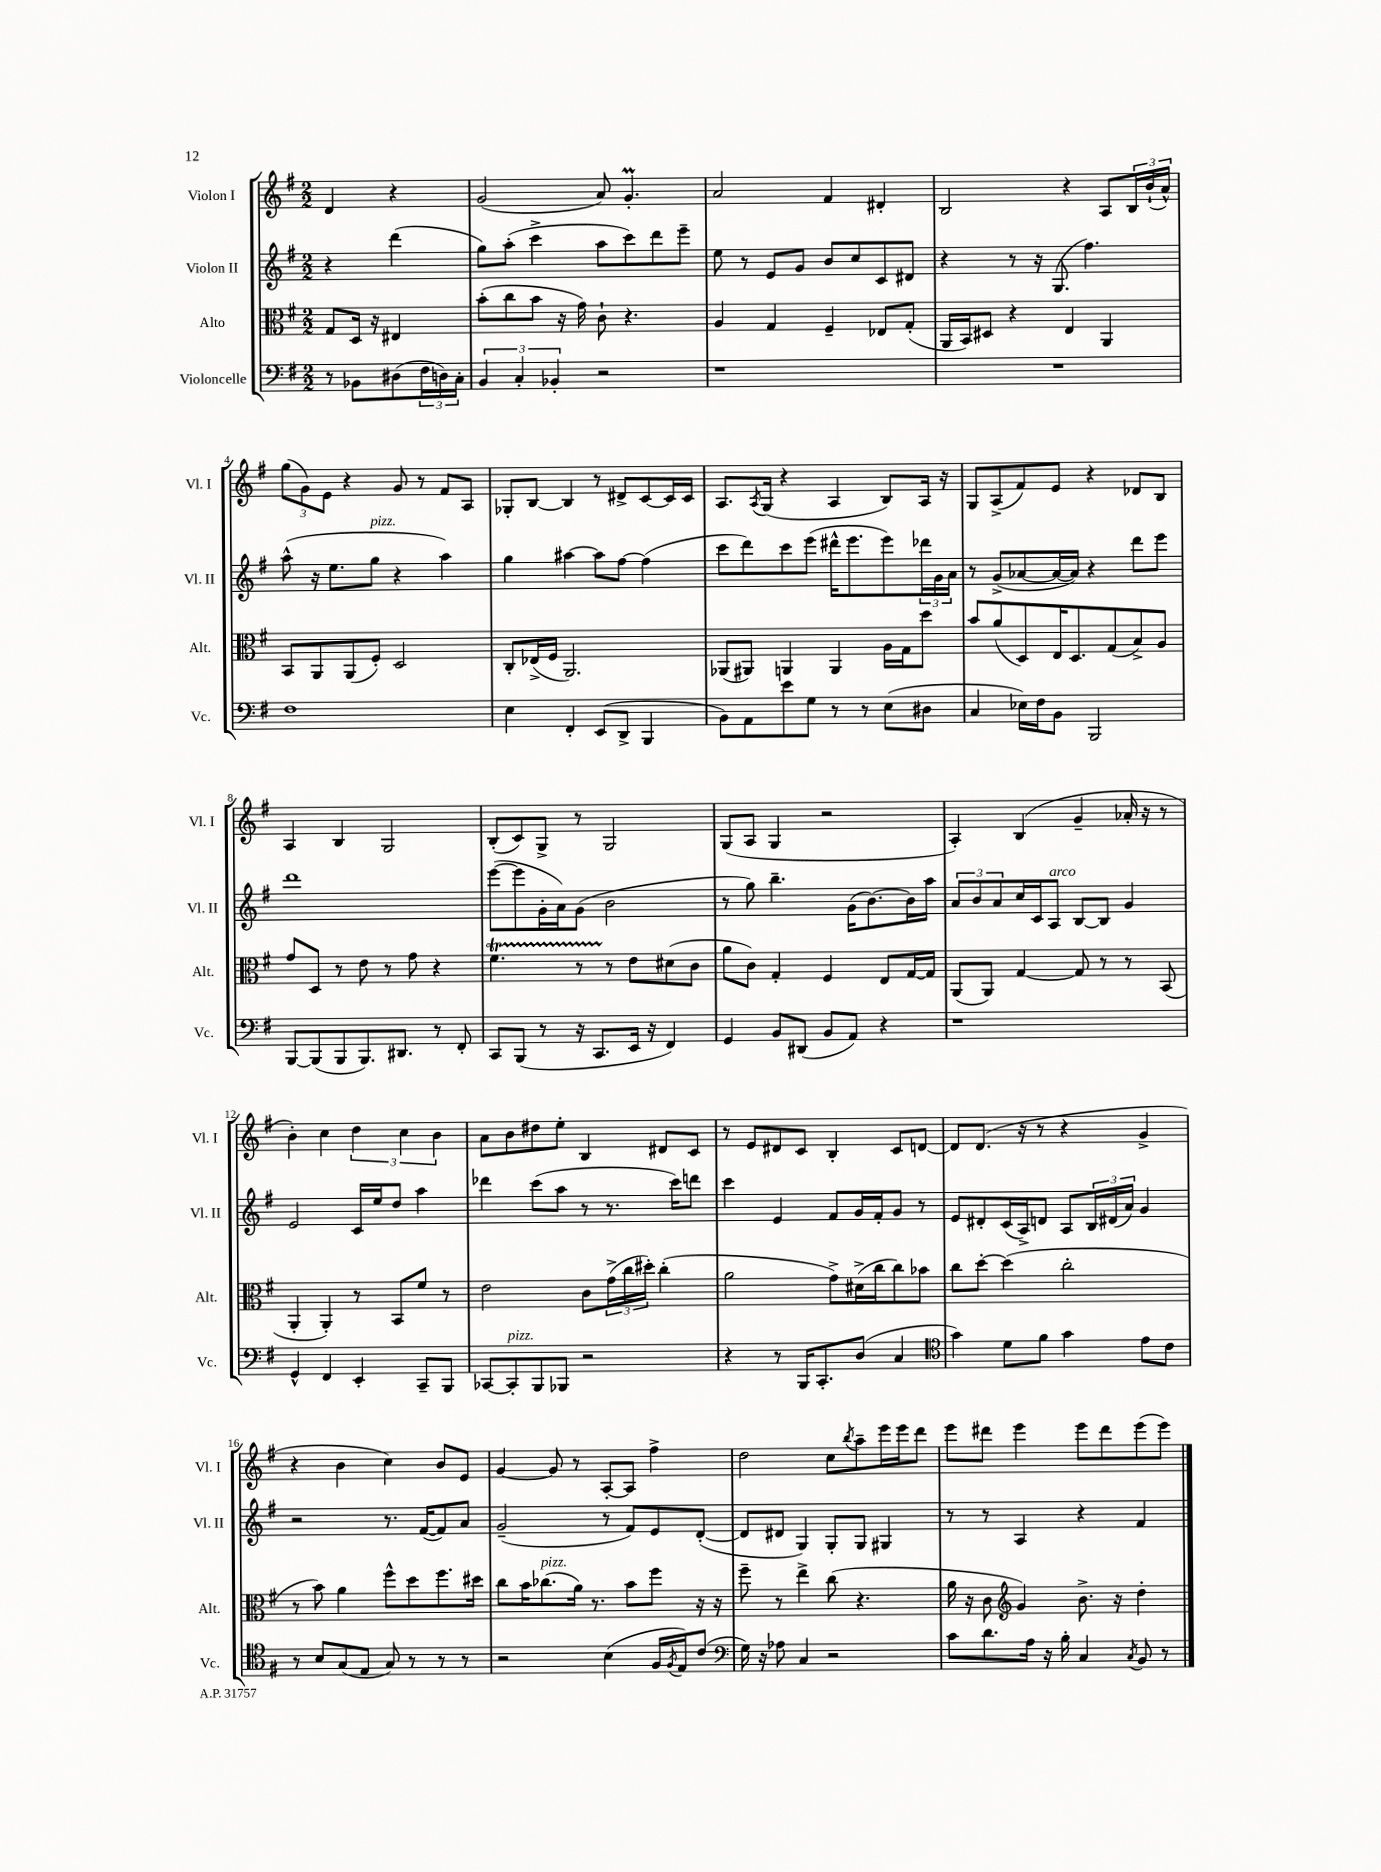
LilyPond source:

<<
\new StaffGroup <<
\new Staff = "s0" \with { instrumentName = "Violon I" shortInstrumentName = "Vl. I" } {
    \clef treble \key g \major \numericTimeSignature \time 2/2 \partial 2
    d'4 r4 |
    g'2( a'8) g'4.-.\prall |
    a'2 fis'4 dis'4-. |
    b2 r4 a8 \tuplet 3/2 { b16 b'16-!( a'16-^) } |
    \tuplet 3/2 { g''8( g'8) e'8 } r4 g'8 r8 fis'8 a8 |
    ges8-. b8~ b4 r8 dis'8-> c'8~ c'16 c'16 |
    a8. \acciaccatura { a8 } g16( r4 a4 b8) a16 r16 |
    g8 a8->( fis'8) e'8 r4 des'8 b8 |
    a4 b4 g2 |
    b8-.( c'8) g8-> r8 g2 |
    g8( a8 g4 r2 |
    a4-.) b4( g'4-- aes'16-. r16 r8 |
    b'4-.) c''4 \tuplet 3/2 { d''4 c''4 b'4 } |
    a'8 b'8 dis''8 e''8-. b4 dis'8 c'8 |
    r8 e'8 dis'8 c'8 b4-. c'8 d'8~ |
    d'8 d'8.( r16 r8 r4 g'4-> |
    r4 b'4 c''4) b'8 e'8 |
    g'4~ g'8 r8 a8~-. a8 fis''4-> |
    d''2 c''8 \acciaccatura { b''8 } a''8-- e'''16 e'''16 d'''8 |
    e'''8 dis'''8 e'''4 e'''8 dis'''8 e'''8( e'''8) \bar "|." |
}
\new Staff = "s1" \with { instrumentName = "Violon II" shortInstrumentName = "Vl. II" } {
    \clef treble \key g \major \numericTimeSignature \time 2/2 \partial 2
    r4 d'''4( |
    g''8) a''8-.( c'''4-> a''8 c'''8) d'''8 e'''8-- |
    e''8 r8 e'8 g'8 b'8 c''8 c'8 dis'8 |
    r4 r8 r16 g8.( fis''4.) |
    a''8-^( r16 e''8. g''8^\markup { \italic "pizz." } r4 a''4) |
    g''4 ais''4~ ais''8 fis''8~ fis''4( |
    c'''8 d'''8) c'''8 e'''8( dis'''16-^ e'''8. e'''8) \tuplet 3/2 { des'''16 g'16 a'16 } |
    r8 g'8->( aes'8~ aes'16~ aes'16) r4 d'''8 e'''8 |
    d'''1 |
    e'''8~( e'''8 g'16-. a'16) g'8( b'2 |
    r8 g''8) b''4.-- g'16( b'8.~) b'16 a''16 |
    \tuplet 3/2 { a'8 b'8 a'8 } c''16 c'16 a8^\markup { \italic "arco" } b8~ b8 g'4 |
    e'2 c'16 e''16 d''8 a''4 |
    des'''4 c'''8( a''8 r8 r8. c'''16) d'''8 |
    c'''4 e'4 fis'8 g'16 fis'16-. g'8 r8 |
    e'8 dis'8-. c'16( a16->) d'8 a8 \tuplet 3/2 { b16 dis'16( a'16) } g'4 |
    r2 r8. fis'16~( fis'8) a'8 |
    g'2--( r8 fis'8) e'8 d'8~-.( |
    d'8 dis'8 g4) g8-. g8 gis4 |
    r8 r8 a4 r4 fis'4 \bar "|." |
}
\new Staff = "s2" \with { instrumentName = "Alto" shortInstrumentName = "Alt." } {
    \clef alto \key g \major \numericTimeSignature \time 2/2 \partial 2
    g8 d16 r16 eis4 |
    b'8-.( c''8 b'8 r16 g'16) c'8-! r4. |
    a4 g4 fis4-- ees8 g8-.( |
    a,16 b,16) dis8 r4 e4 a,4 |
    b,8 a,8 a,8( fis8-.) d2 |
    c8-. ees16->( fis16 a,2.) |
    aes,8( ais,8) a,4 a,4 a16 g16 d''8 |
    b'8 a'8( d8) e16 d8. g8( b8->) a8 |
    g'8 d8 r8 e'8 r8 g'8 r4 |
    fis'4.\startTrillSpan r8 r8\stopTrillSpan e'8 dis'8( c'8 |
    a'8 c'8) g4-. fis4 e8 g16~ g16 |
    a,8( a,8) g4~ g8 r8 r8 b,8( |
    a,4-. a,4-.) r8 b,8 fis'8 r8 |
    e'2 c'8 \tuplet 3/2 { g'16->( c''16 dis''16-.) } c''4-.( |
    a'2 g'8->) dis'16->( c''16 c''8) bes'8 |
    c''8 d''8~-. d''4( c''2-. |
    r8 b'8) a'4 fis''8-^ d''8 fis''8. dis''16 |
    c''8 b'16 ces''8.^\markup { \italic "pizz." }( a'16) r8. b'8 fis''8 r16 r16 |
    fis''8-- r8 e''4-> c''8( r4. |
    a'16 r16 c'8 \clef treble g'4) b'8.-> r16 d''4-. \bar "|." |
}
\new Staff = "s3" \with { instrumentName = "Violoncelle" shortInstrumentName = "Vc." } {
    \clef bass \key g \major \numericTimeSignature \time 2/2 \partial 2
    r8 bes,8 dis8( \tuplet 3/2 { fis16 d16) c16-. } |
    \tuplet 3/2 { b,4 c4-. bes,4-. } r2 |
    r1 |
    R1 |
    fis1 |
    e4 fis,4-. e,8( d,8-> b,,4 |
    b,8) a,8 e'8 g8 r8 r8 e8( dis8 |
    c4 ees16) fis16 b,8 b,,2 |
    b,,8~ b,,8( b,,8 b,,8.) dis,8. r8 fis,8-. |
    c,8 b,,8( r8 r16 c,8. e,16 r16 fis,4) |
    g,4 b,8 dis,8( b,8 a,8) r4 |
    r1 |
    g,4-^ fis,4 e,4-. c,8-- b,,8 |
    ces,8~ ces,8-.^\markup { \italic "pizz." } b,,8 bes,,8 r2 |
    r4 r8 b,,16 c,8.-. d8( c4 |
    \clef tenor g'4) d'8 fis'8 g'4 e'8 c'8 |
    r8 b8 g8( e8 g8) r8 r8 r8 |
    r2 b4( fis16 \acciaccatura { fis8 } e16) c'8( |
    \clef bass g16) r16 aes8 c4 r2 |
    c'8 d'8. a16 r16 b16-. c4 \acciaccatura { c8 } b,8 r8 \bar "|." |
}
>>
>>
